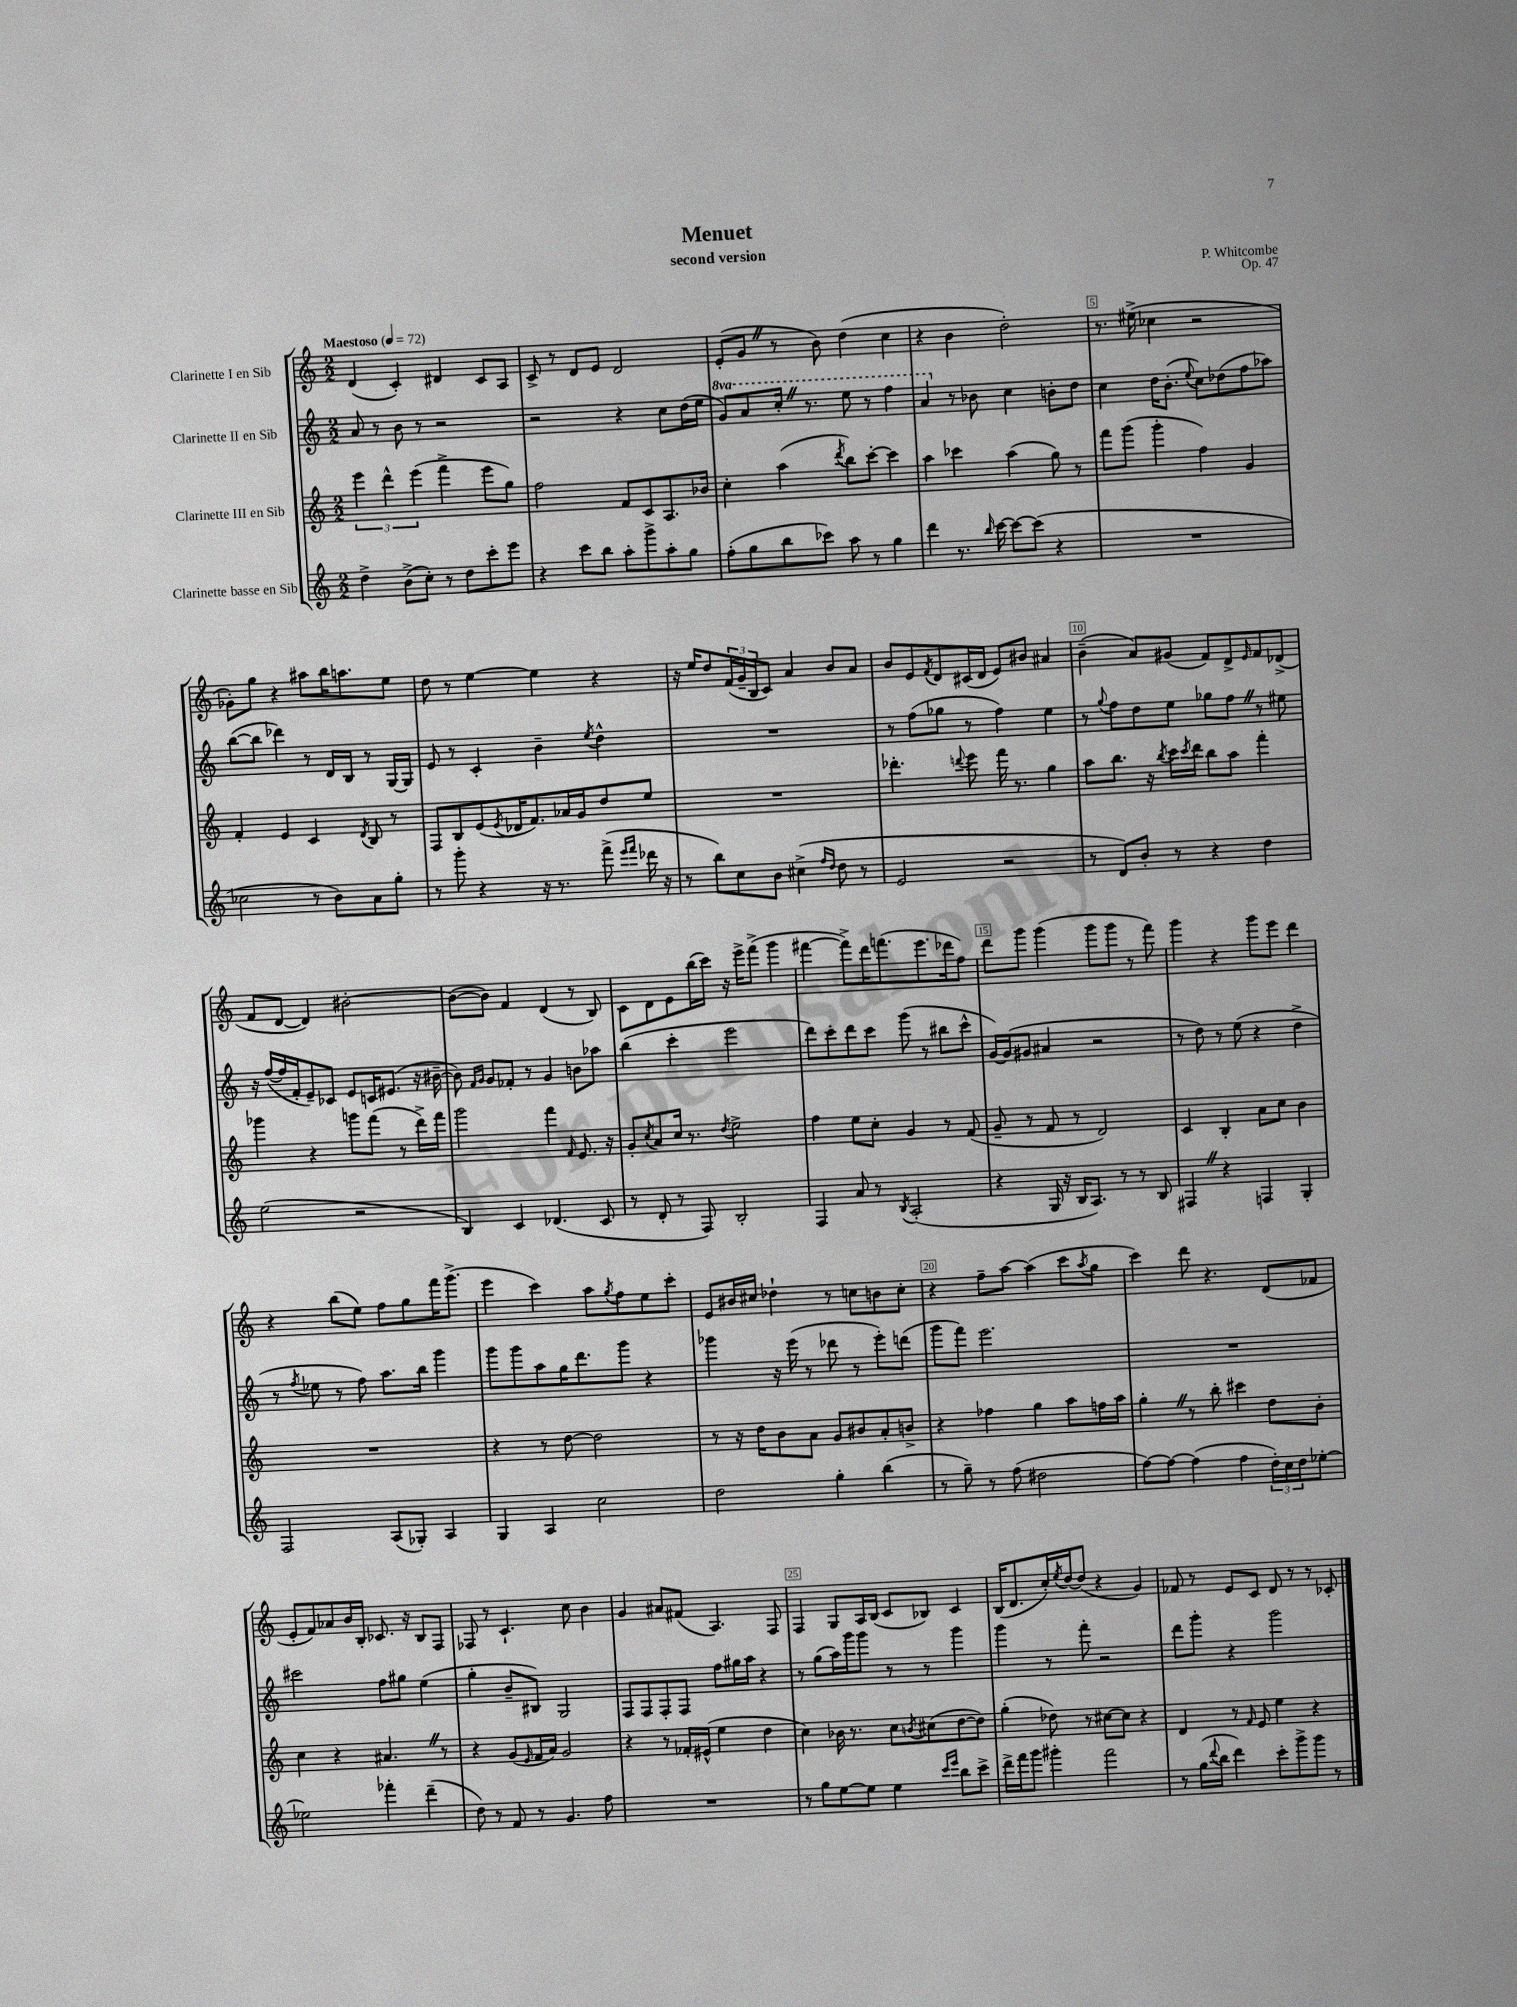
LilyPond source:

\header { title = "Menuet" composer = "P. Whitcombe" subtitle = "second version" opus = "Op. 47" }
<<
\new StaffGroup <<
\new Staff = "s0" \with { instrumentName = "Clarinette I en Sib" } {
    \clef treble \key c \major \numericTimeSignature \time 2/2 \tempo "Maestoso" 4 = 72
    d'4( c'4-.) dis'4 c'8 a8 |
    c'8-> r8 d'8 e'8 d'2 |
    e'8-.( g'8 \once \override BreathingSign.text = \markup { \musicglyph "scripts.caesura.straight" } \breathe r8 b'8) d''4( c''4 |
    r4 b'4 d''2-.) |
    r8. eis''16->( ces''4 r2 |
    ges'8-.) g''8 r4 ais''8 b''16 a''8. e''8 |
    d''8 r8 e''4~ e''4 r4 |
    r16 e''16 d''8 \tuplet 3/2 { f'16( g'16-- b16 } c'8) a'4 b'8 a'8 |
    b'8 e'8 \acciaccatura { f'8 } d'8 cis'16( d'16 e'8) bis'8 ais'4 |
    b'4--( a'8) gis'8( f'8) d'8-> \grace { e'16 } f'8 des'8->( |
    f'8 d'8~ d'4) bis'2~-. |
    bis'8~( bis'8) f'4 d'4( r8 b8) |
    c'8 d'8 e'8 b''16( c'''16) r16 e'''16-> f'''8->( g'''4 |
    fis'''4~ fis'''8->) d'''16 f'''8.( e'''8. des'''16 f''8) |
    d'''8 g'''8 g'''4( g'''8 g'''8 r8 f'''8) |
    g'''4 r4 g'''8 e'''8 d'''4 |
    r4 b''8( e''8) f''8 g''8 f'''16 g'''8.->( |
    e'''4 c'''4) a''8 \acciaccatura { g''8 } f''8 e''8 c'''8-. |
    e'8 bis'16 cis''16 des''4-! r8 c''8 b'8 c''8-. |
    r4 f''8-- a''8~ a''4( c'''8 \acciaccatura { a''8 } g''8 |
    c'''4) d'''8 r4. d'8( fes'8 |
    e'8-. f'8) aes'8 b'16 b16-. ces'8. r16 b8 f8 |
    fes8 r8 c'4.-! c''8 b'4 |
    g'4 ais'8 fis'8( a4.) f8 |
    f4 g8 a16 b16( c'8 bes8) c'4 |
    b16( d'8. c''16-.) \acciaccatura { e''8 } d''16~ d''8( r4 g'4) |
    fes'8 r8 e'8 c'8 d'8 r8 r8 ces'8-. \bar "|." |
}
\new Staff = "s1" \with { instrumentName = "Clarinette II en Sib" } {
    \clef treble \key c \major \numericTimeSignature \time 2/2 \set Staff.ottavationMarkups = #ottavation-simple-ordinals
    a'8 r8 b'8 r8 r2 |
    r2 r4 c''8 d''16( e''16 |
    \ottava #1 g''8) a''8 c'''16-. \once \override BreathingSign.text = \markup { \musicglyph "scripts.caesura.straight" } \breathe r8. e'''8 r8 f'''4 |
    a''4 \ottava #0 r8 bes'8 c''4 b'8-. d''8 |
    c''4 d''16 b'8.-.( \appoggiatura { e''8 } c''8) des''8( f''8 aes''8) |
    b''8~( b''8 des'''4) r8 d'16 b16 r8 g16~ g16 |
    e'8 r8 c'4-. b'4-- \acciaccatura { e''8 } d''4-^ |
    R1 |
    r8 f''8( ges''8 r8 f''4) e''4 |
    r8 \appoggiatura { g''8 } f''8 d''8 e''8 ges''8 f''8 \once \override BreathingSign.text = \markup { \musicglyph "scripts.caesura.straight" } \breathe r8 eis''8 |
    r16 f''16~( f''16 f'16-. e'8--) ces'8 e'8 c'16 eis'8.( r16 bis'16~-- |
    bis'8) \grace { f'16 g'16 } g'8 fes'8-. r8 g'4 b'8 aes''8 |
    b''4( c'''4-. e'''2 |
    d'''8) c'''8-. d'''8 c'''8 g'''8( r8 bis''8 c'''8-^ |
    g'16~) g'16( gis'8 ais'4 r2 |
    r8 d''8) r8 e''8( r4 d''4-> |
    r8 \acciaccatura { f''8 } ees''8 r8 f''8) a''8. b''16 g'''4 |
    g'''8 g'''8 a''8 g''16 d'''8. g'''8 r4 |
    ges'''4 r16 e'''16( r8 des'''8 r8 e'''8-.) d'''8( |
    g'''8 f'''8) e'''2. |
    R1 |
    cis'''2 f''8 gis''8 e''4( |
    g''4-. b'8-- bis8) g2 |
    f8 f8 f8-. f8 f''8 gis''16 a''16 r4 |
    r8 g''8( a''16) g'''16 g'''8 r8 r8 g'''4 |
    g'''4 r8 f'''8-. r2 |
    d'''8 g'''8-. r4 g'''2 \bar "|." |
}
\new Staff = "s2" \with { instrumentName = "Clarinette III en Sib" } {
    \clef treble \key c \major \numericTimeSignature \time 2/2
    \tuplet 3/2 { e'''4 d'''4-^ e'''4( } f'''4-> e'''8 g''8) |
    f''2 f'8 c'8 a8. bes'16 |
    c''4-. a''4( \acciaccatura { d'''8 } b''8) c'''8~-. c'''4 |
    a''4 ces'''4 a''4( g''8) r8 |
    f'''8 g'''8( g'''4-. f''4) g'4 |
    f'4-. e'4 c'4 \acciaccatura { d'8 } b8 r8 |
    f8 b8 e'8( \acciaccatura { e'8 } des'16 f'8.) aes'16 g'16 d''8 e''8 |
    R1 |
    des'''4.-. \appoggiatura { d'''8 } e'''8 f'''16 r8. g''4 |
    a''8 b''8. r16 \acciaccatura { b''8 } c'''16 \acciaccatura { c'''8 } d'''16 b''8 a''8 f'''4-. |
    ges'''4 r4 g'''8 f'''8( r8 d'''16->) f'''16 |
    g'''2 f'''4 \grace { f'16 } e'8. r16 |
    g'8-. \acciaccatura { c''8 } a'8 c''16 r8. \acciaccatura { d''8 } e''2-> |
    f''4 e''8 c''8-. g'4 r8 f'8( |
    g'8-- r8 f'8 r8 d'2) |
    c'4 b4-. a'8 c''8 b'4 |
    R1 |
    r4 r8 d''8~ d''2 |
    r8 r16 d''16 b'8 a'8 g'8 bis'8 a'8-. b'8-> |
    r4 fes''4 g''4 a''8 f''16 a''16 |
    g''4-. \once \override BreathingSign.text = \markup { \musicglyph "scripts.caesura.straight" } \breathe r8 b''8-. cis'''4 d''8 b'8-. |
    c''4 r4 ais'4. \once \override BreathingSign.text = \markup { \musicglyph "scripts.caesura.straight" } \breathe r8 |
    r4 g'8( \grace { e'16 } f'16 a'16) g'2 |
    r4 r8 fes'16-. eis'16-^( e''4 d''4 |
    c''4) bes'16 r8. c''8 \acciaccatura { b'8 } cis''8( d''8~ d''8) |
    g''4-.( des''8) r8 cis''8~ cis''8 r4 |
    d'4 r8 \grace { f'16 } e'8 e''4 r4 \bar "|." |
}
\new Staff = "s3" \with { instrumentName = "Clarinette basse en Sib" } {
    \clef treble \key c \major \numericTimeSignature \time 2/2
    d''4-> b'8->( c''8-.) r8 d''8 c'''8-. e'''8 |
    r4 c'''8 b''8 a''8-. g'''8-> a''8-. g''8 |
    f''8-.( g''8 b''8 ces'''8) a''8 r8 g''4 |
    d'''4 r8. \grace { b''16 } c'''16~ c'''8~ c'''8( r4 |
    R1 |
    ces''2 r8 b'8) a'8 g''8-. |
    r8 g'''8-. r4 r16 r8. f'''8->( \grace { e'''16 f'''16 } des'''16 r16 |
    r8 b''8) c''8 b'8 cis''4->( \grace { f''16 d''16 } d''8 r8 |
    e'2 r2 |
    r8 d'8) b'8-. r8 r4 d''4 |
    e''2( r2 |
    b4) c'4 des'4.( c'8 |
    r8 d'8-. r8 f8) b2-. |
    f4 a'8 r8 \acciaccatura { b8 } a2-.( |
    r4 g16 r16 b16 a8.) r8 r8 b8 |
    fis4 \once \override BreathingSign.text = \markup { \musicglyph "scripts.caesura.straight" } \breathe r4 f4 g4-. |
    f2 a8( ges8-.) a4 |
    g4 a4 c''2 |
    d''2 g''4-. b''4( |
    r8 g''8--) r8 f''8( dis''2 |
    f''8~) f''8~ f''4( f''4 \tuplet 3/2 { d''16-.) c''16 d''16 } ees''8~-. |
    ees''2 fes'''4-. d'''4--( |
    d''8) r8 f'8 r8 g'4. f''8 |
    R1 |
    r8 g''8 e''8~ e''8 e''4 \grace { c'''16 e'''16 } b''8 c'''8-> |
    d'''16-> f'''16 g'''8 gis'''4-. f'''2 |
    r8 g''16( \appoggiatura { d'''8 } b''16 d'''4) c'''8-. g'''8-> g'''8 r8 \bar "|." |
}
>>
>>
\layout { \context { \Score \override BarNumber.break-visibility = ##(#f #t #t) barNumberVisibility = #(every-nth-bar-number-visible 5) \override BarNumber.stencil = #(make-stencil-boxer 0.1 0.3 ly:text-interface::print) } }
